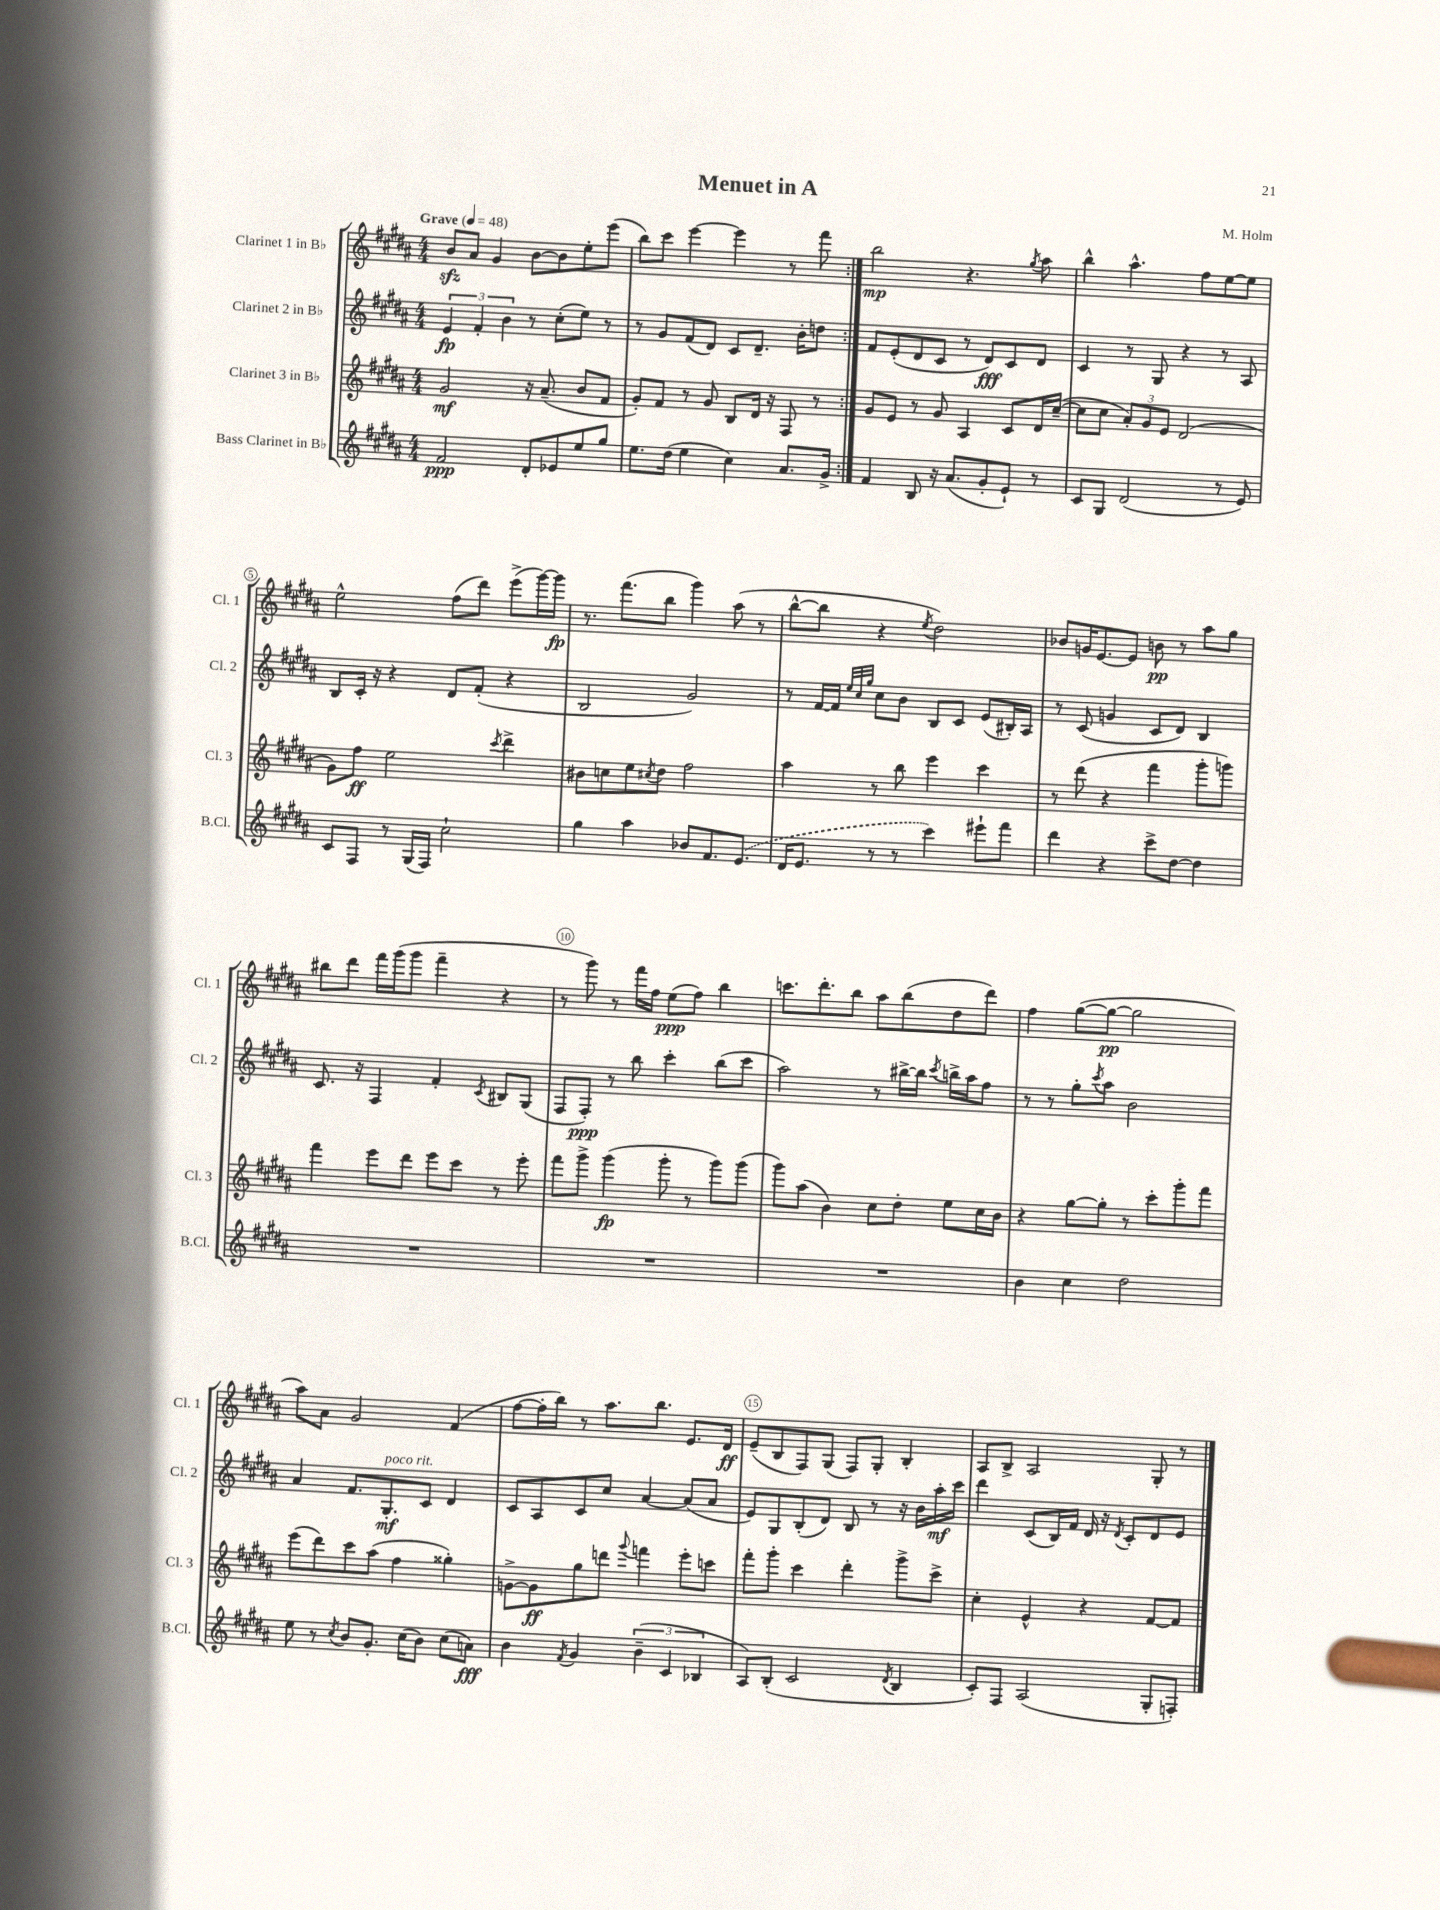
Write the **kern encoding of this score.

**kern	**dynam	**kern	**dynam	**kern	**dynam	**kern	**dynam
*part4	*part4	*part3	*part3	*part2	*part2	*part1	*part1
*staff4	*staff4	*staff3	*staff3	*staff2	*staff2	*staff1	*staff1
*I"Bass Clarinet in B♭	*	*I"Clarinet 3 in B♭	*	*I"Clarinet 2 in B♭	*	*I"Clarinet 1 in B♭	*
*I'B.Cl.	*	*I'Cl. 3	*	*I'Cl. 2	*	*I'Cl. 1	*
*clefG2	*	*clefG2	*	*clefG2	*	*clefG2	*
*k[f#c#g#d#a#]	*	*k[f#c#g#d#a#]	*	*k[f#c#g#d#a#]	*	*k[f#c#g#d#a#]	*
*M4/4	*	*M4/4	*	*M4/4	*	*M4/4	*
*MM48	*	*MM48	*	*MM48	*	*MM48	*
=1	=1	=1	=1	=1	=1	=1	=1
!	!	!	!	!	!	!LO:TX:a:B:t=Grave	!
2f#/	ppp	2g#/	mf	6e/	fp	8bzz/L	.
.	.	.	.	.	.	8a#/J	.
.	.	.	.	6f#'/	.	.	.
.	.	.	.	.	.	4g#/	.
.	.	.	.	6b\	.	.	.
8d#'/L	.	16r	.	8r	.	[8b\L	.
.	.	(8.a#~/	.	.	.	.	.
8e-X/	.	.	.	(8cc#'\L	.	8b\]	.
8ee/	.	8b/L	.	8ee\J)	.	8ee'\	.
8gg#/J	.	8f#/J	.	8r	.	(8eee\J	.
=2	=2	=2	=2	=2	=2	=2	=2
8.ee\L	.	8g#'/L)	.	8r	.	8bb\L)	.
.	.	8f#/J	.	8g#/L	.	8ccc#\J	.
(16dd#\Jk	.	.	.	.	.	.	.
4ee\	.	8r	.	(8f#/	.	[4eee\	.
.	.	8g#/	.	8d#/J)	.	.	.
4cc#\)	.	8B/L	.	8c#/L	.	4eee\]	.
.	.	16d#/Jk	.	8.d#~/J	.	.	.
.	.	16r	.	.	.	.	.
8.a#/L	.	8F#/	.	.	.	8r	.
.	.	.	.	16b'\KL	.	.	.
.	.	8r	.	8ddn\J	.	8fff#\	.
16g#^/Jk	.	.	.	.	.	.	.
=3:|!	=3:|!	=3:|!	=3:|!	=3:|!	=3:|!	=3:|!	=3:|!
4f#/	.	8g#/L	.	8f#/L	.	2bb\	mp
.	.	8e/J	.	(8e'/	.	.	.
8B/	.	8r	.	8d#/	.	.	.
16r	.	8g#/	.	8c#/J	.	.	.
(8.a#/L	.	.	.	.	.	.	.
.	.	4A#/	.	8r	.	4.r	.
8g#'/	.	.	.	8d#/L)	fff	.	.
8e`/J)	.	8c#/L	.	8c#/	.	.	.
.	.	.	.	.	.	8qgg#/	.
8r	.	16d#/L	.	8d#/J	.	8aa#\	.
.	.	([16cc#~/JJ	.	.	.	.	.
=4	=4	=4	=4	=4	=4	=4	=4
8c#/L	.	8cc#\L]	.	4c#/	.	4bb^^\	.
8G#/J	.	8cc#\J	.	.	.	.	.
(2d#/	.	12a#'/L)	.	8r	.	4.aa#^^\	.
.	.	12g#/	.	.	.	.	.
.	.	.	.	8G#/	.	.	.
.	.	12e/J	.	.	.	.	.
.	.	(2d#/	.	4r	.	.	.
.	.	.	.	.	.	8ff#\L	.
8r	.	.	.	8r	.	[8ee\	.
8e/)	.	.	.	8A#/	.	8ee\J]	.
!!LO:LB:g=z
=5	=5	=5	=5	=5	=5	=5	=5
8c#/L	.	8g#\L)	.	8B/L	.	2ee^^\	.
8F#/J	.	8ff#\J	ff	16c#'/Jk	.	.	.
.	.	.	.	16r	.	.	.
8r	.	2ee\	.	4r	.	.	.
(16G#/LL	.	.	.	.	.	.	.
16F#/JJ)	.	.	.	.	.	.	.
2cc#`\	.	.	.	8d#/L	.	(8ff#\L	.
.	.	.	.	(8f#'/J	.	8ddd#\J)	.
.	.	8qccc#/	.	.	.	.	.
.	.	4ddd#^\	.	4r	.	(8eee^\L	.
.	.	.	.	.	.	[16ggg#\L)	.
.	.	.	.	.	.	16ggg#\JJ]	fp
=6	=6	=6	=6	=6	=6	=6	=6
4gg#\	.	8b#X\L	.	2B/	.	8.r	.
.	.	8ccn\	.	.	.	.	.
.	.	.	.	.	.	(8.fff#\L	.
4aa#\	.	8ee\	.	.	.	.	.
.	.	8qcc#X/	.	.	.	.	.
.	.	8dd#\J	.	.	.	8bb\J	.
8b-X/L	.	2ff#\	.	2g#/)	.	4ggg#\)	.
8.f#/	.	.	.	.	.	.	.
.	.	.	.	.	.	(8aa#\	.
(8.e/J	.	.	.	.	.	.	.
.	.	.	.	.	.	8r	.
=7	=7	=7	=7	=7	=7	=7	=7
16d#/KL	.	4aa#\	.	8r	.	[8bb^^\L	.
8.e/J	.	.	.	.	.	.	.
.	.	.	.	[16f#/LL	.	8bb\J]	.
.	.	.	.	16f#/JJ]	.	.	.
.	.	.	.	32qqee/LLL	.	.	.
.	.	.	.	32qqcc#/	.	.	.
.	.	.	.	32qqgg#/JJJ	.	.	.
8r	.	8r	.	8cc#\L	.	4r	.
8r	.	8bb\	.	8b\J	.	.	.
.	.	.	.	.	.	8qee/	.
4ccc#\)	.	4eee\	.	8B/L	.	2dd#\)	.
.	.	.	.	8c#/J	.	.	.
8eee#X`\L	.	4ccc#\	.	(8e/L	.	.	.
8fff#\J	.	.	.	16B#X'/L)	.	.	.
.	.	.	.	16A#/JJ	.	.	.
=8	=8	=8	=8	=8	=8	=8	=8
4ddd#\	.	8r	.	8r	.	8b-X/L	.
.	.	(8ddd#\	.	(8c#/	.	16gn/K	.
.	.	.	.	.	.	[8.e/	.
4r	.	4r	.	4gn/	.	.	.
.	.	.	.	.	.	8e/J]	.
8ccc#^\L	.	4fff#\	.	8c#/L	.	8bn\	pp
[8dd#\J	.	.	.	8d#/J)	.	8r	.
4dd#\]	.	8ggg#'\L	.	4B/	.	8aa#\L	.
.	.	8gggn\J)	.	.	.	8gg#\J	.
!!LO:LB:g=z
=9	=9	=9	=9	=9	=9	=9	=9
1r	.	4fff#\	.	8.c#/	.	8bb#X\L	.
.	.	.	.	.	.	8ddd#\J	.
.	.	.	.	16r	.	.	.
.	.	8eee\L	.	4F#/	.	16fff#\LL	.
.	.	.	.	.	.	(16ggg#\J	.
.	.	8ddd#\J	.	.	.	8ggg#\J	.
.	.	8eee\L	.	4f#'/	.	4fff#~\	.
.	.	8ccc#\J	.	.	.	.	.
.	.	.	.	8qc#/	.	.	.
.	.	8r	.	8B#X/L	.	4r	.
.	.	8eee'\	.	(8G#/J	.	.	.
=10	=10	=10	=10	=10	=10	=10	=10
1r	.	8fff#\L	.	8F#/L	.	8r	.
.	.	8ggg#^\J	.	8F#'/J)	ppp	8ggg#\)	.
.	.	(4ggg#\	fp	8r	.	8r	.
.	.	.	.	8bb\	.	16fff#\LL	.
.	.	.	.	.	.	16ff#\JJ	.
.	.	8ggg#'\	.	4ccc#'\	.	(8ee\L	ppp
.	.	8r	.	.	.	8ff#\J)	.
.	.	8ggg#\L)	.	(8bb\L	.	4bb\	.
.	.	(8ggg#\J	.	8ccc#\J	.	.	.
=11	=11	=11	=11	=11	=11	=11	=11
1r	.	8ggg#\L)	.	2aa#\)	.	8.cccn\L	.
.	.	(8aa#\J	.	.	.	.	.
.	.	.	.	.	.	8.ddd#'\	.
.	.	4b\)	.	.	.	.	.
.	.	.	.	.	.	8bb\J	.
.	.	8cc#\L	.	8r	.	8aa#\L	.
.	.	8dd#'\J	.	[16bb#X^\LL	.	(8bb\	.
.	.	.	.	16bb#\JJ]	.	.	.
.	.	.	.	8qccc#/	.	.	.
.	.	8ee\L	.	16bbn^\LL	.	8dd#\	.
.	.	.	.	16aa#\J	.	.	.
.	.	16cc#\L	.	8ff#\J	.	8ddd#\J)	.
.	.	16b\JJ	.	.	.	.	.
=12	=12	=12	=12	=12	=12	=12	=12
4b\	.	4r	.	8r	.	4ff#\	.
.	.	.	.	8r	.	.	.
4cc#\	.	[8gg#\L	.	8gg#'\L	.	([8gg#\L	.
.	.	.	.	8qccc#/	.	.	.
.	.	8gg#'\J]	.	8aa#\J	.	8gg#\J_	pp
2dd#\	.	8r	.	2b\	.	2gg#\]	.
.	.	8ccc#'\L	.	.	.	.	.
.	.	8ggg#'\	.	.	.	.	.
.	.	8fff#\J	.	.	.	.	.
!!LO:LB:g=z
=13	=13	=13	=13	=13	=13	=13	=13
8ee\	.	(8eee\L	.	4a#/	.	8aa#\L)	.
8r	.	8ddd#\)	.	.	.	8a#\J	.
8qcc#/	.	.	.	.	.	.	.
8b/L	.	8ccc#\	.	8.f#/L	.	2g#/	.
8.g#'/J	.	(8aa#\J	.	.	.	.	.
!	!	!	!	!LO:TX:a:i:t=poco rit.	!	!	!
.	.	.	.	8.G#'/	mf	.	.
.	.	4ff#\	.	.	.	.	.
(16cc#\KL	.	.	.	.	.	.	.
8b\J)	.	.	.	8c#/J	.	.	.
(8cc#\L	.	4gg##X'\)	.	4d#/	.	(4f#/	.
8an\J)	fff	.	.	.	.	.	.
=14	=14	=14	=14	=14	=14	=14	=14
4b\	.	[8gn^\L	.	8c#/L	.	[8ff#\L	.
.	.	8g\]	ff	8A#/	.	16ff#'\L]	.
.	.	.	.	.	.	16bb\JJ)	.
8qf#/	.	.	.	.	.	.	.
4g#/	.	8gg#\	.	8c#/	.	8r	.
.	.	8dddn\J	.	8cc#/J	.	8.aa#\L	.
.	.	8qqggg#/	.	.	.	.	.
(6b~\	.	4fffn\	.	[4a#/	.	.	.
.	.	.	.	.	.	8.bb\J	.
6c#/	.	.	.	.	.	.	.
.	.	8eee'\L	.	(8a#/L]	.	8.e/L	.
6B-X/	.	.	.	.	.	.	.
.	.	8cccn\J	.	8a#/J	.	.	.
.	.	.	.	.	.	16d#/Jk	ff
=15	=15	=15	=15	=15	=15	=15	=15
8A#/L)	.	8fff#'\L	.	8e/L)	.	(8e~/L	.
(8B'/J	.	8ggg#'\J	.	8G#/	.	8B/	.
2c#/	.	4ccc#\	.	(8B'/	.	8F#/)	.
.	.	.	.	8d#/J)	.	(8G#/J	.
.	.	4ddd#'\	.	8B/	.	8F#/L)	.
.	.	.	.	8r	.	8G#'/J	.
8qd#/	.	.	.	.	.	.	.
4B/	.	8ggg#^\L	.	16r	.	4B'/	.
.	.	.	.	16b\LL	.	.	.
.	.	8ccc#^\J	.	16aa#'\	mf	.	.
.	.	.	.	16ccc#\JJ	.	.	.
=16	=16	=16	=16	=16	=16	=16	=16
8c#'/L)	.	4cc#'\	.	4ddd#\	.	8A#/L	.
8F#/J	.	.	.	.	.	8B^/J	.
(2A#/	.	4e^^/	.	(8c#/L	.	2A#/	.
.	.	.	.	16B/L)	.	.	.
.	.	.	.	16f#/JJ	.	.	.
.	.	4r	.	16d#/	.	.	.
.	.	.	.	16r	.	.	.
.	.	.	.	8qd#/	.	.	.
.	.	.	.	8c#'/L	.	.	.
8G#'/L	.	[8f#/L	.	8d#/	.	8G#'/	.
8Fn'/J)	.	8f#/J]	.	8e/J	.	8r	.
==	==	==	==	==	==	==	==
*-	*-	*-	*-	*-	*-	*-	*-
